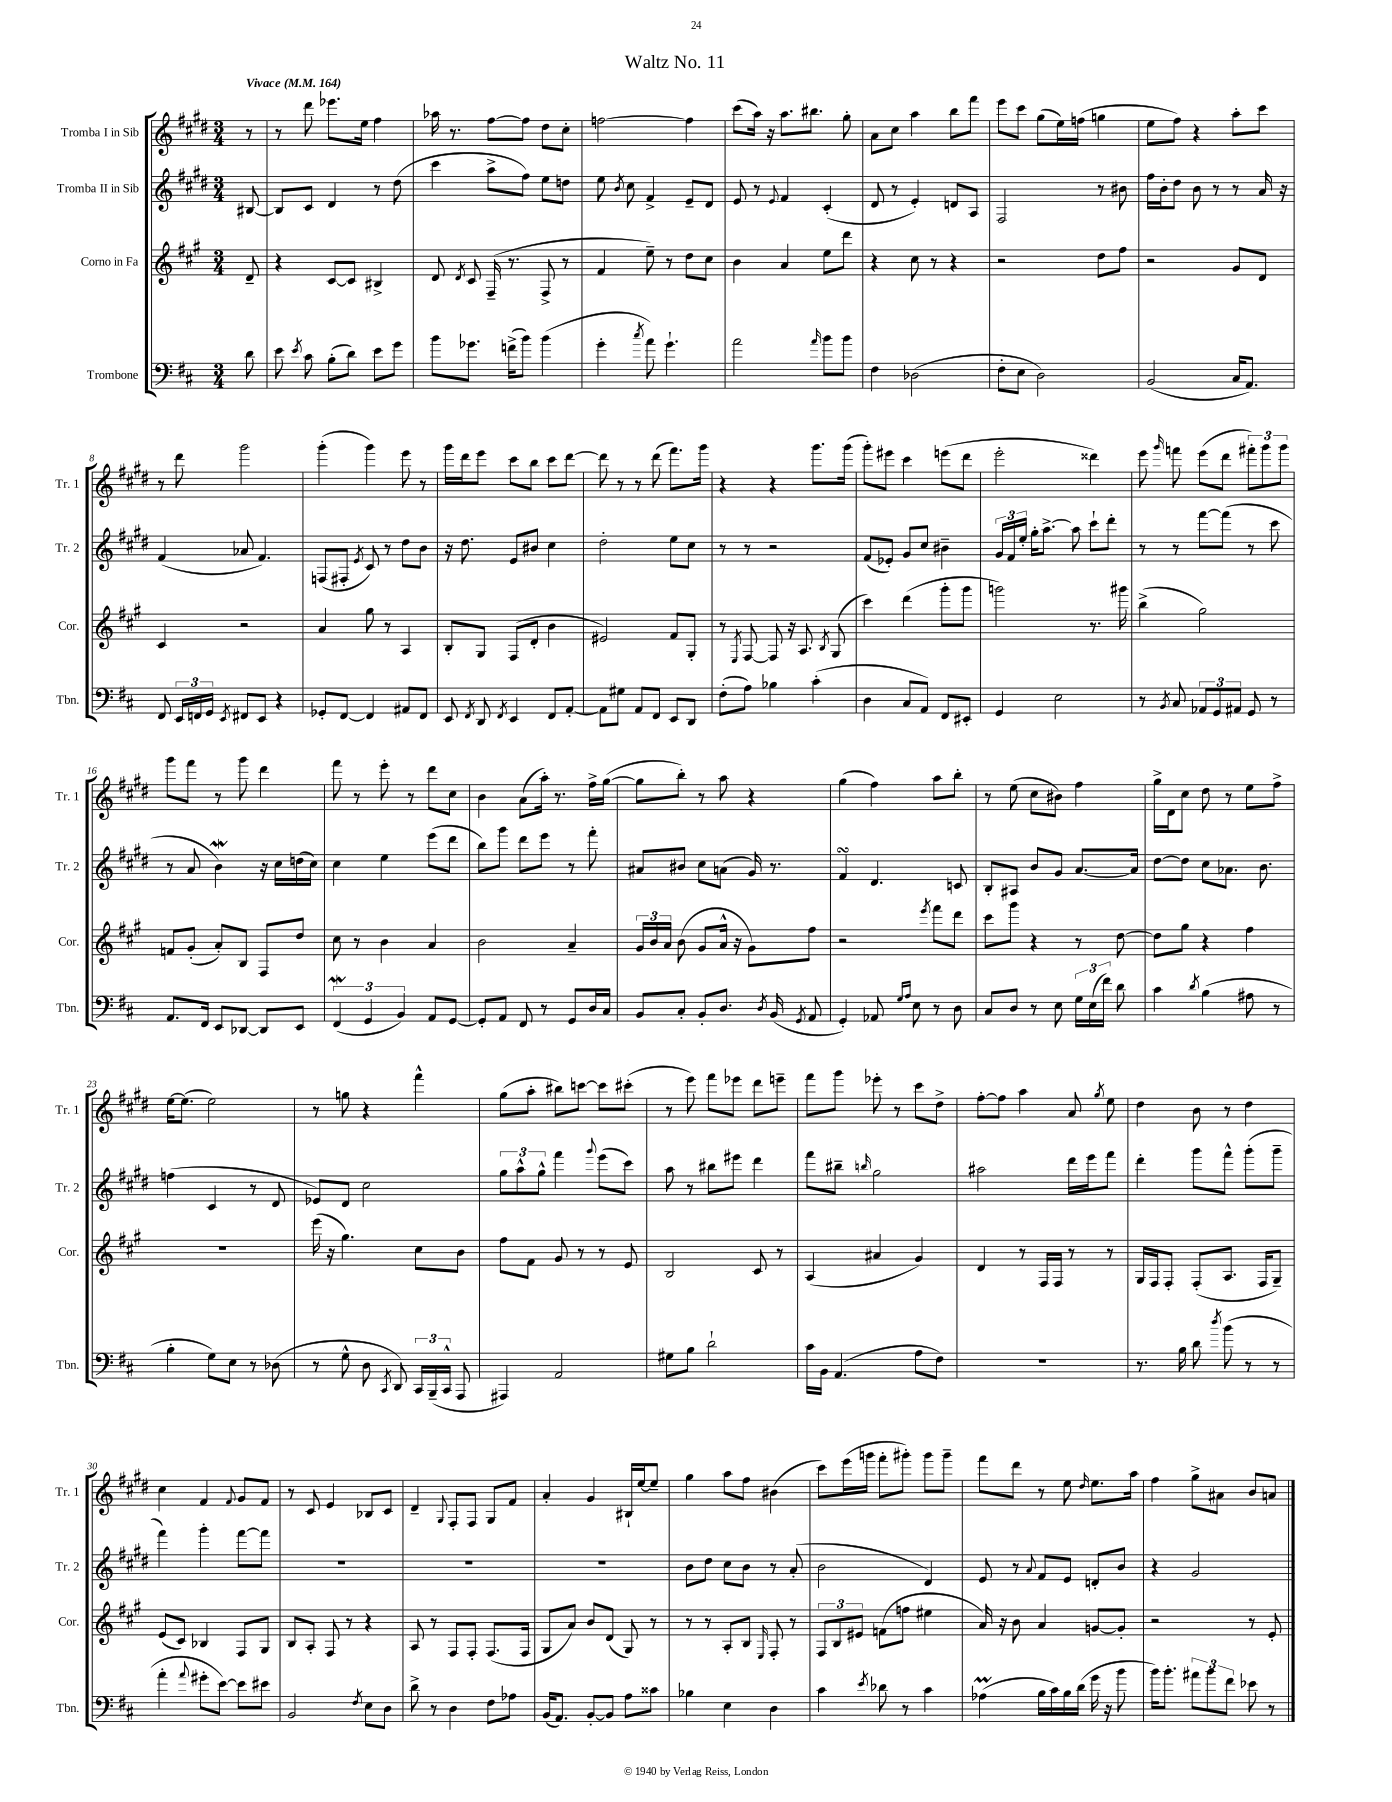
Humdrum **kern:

**kern	**kern	**kern	**kern
*staff4	*staff3	*staff2	*staff1
*clefF4	*clefG2	*clefG2	*clefG2
*k[f#c#]	*k[f#c#g#]	*k[f#c#g#d#]	*k[f#c#g#d#]
*M3/4	*M3/4	*M3/4	*M3/4
*MM164	*MM164	*MM164	*MM164
8d\	8d~/	[8B#/	8r
=	=	=	=
8e\	4r	8B#/]L	8r
8qe/	.	.	.
8c#\	.	8c#/J	8ddd#\
(8B'\L	[8c#/L	4d#/	8.eee-\L
8d\J)	8c#/]J	.	.
.	.	.	16ee\Jk
8e\L	4B#^/	8r	4ff#\
8g\J	.	(8dd#\	.
=	=	=	=
8b\L	8d/	4ccc#\	16aa-\
.	.	.	8.r
.	8qd/	.	.
8.g-\J	8c#/	.	.
.	(16F#~/	8aa^\L	[8ff#\L
(16f^\LK	8.r	.	.
8b\J)	.	8ff#\J)	8ff#\]J
(4b\	8F#^/	8ee\L	8dd#\L
.	8r	8dd\J	8cc#'\J
=	=	=	=
4g'\	4f#/	8ee\	[2ff\
.	.	8qb/	.
.	.	8cc#\	.
8qcc#/	.	.	.
8a\)	8ee~\)	4f#^/	.
4.g`\	8r	.	.
.	8dd\L	8e~/L	4ff\]
.	8cc#\J	8d#/J	.
=	=	=	=
2a\	4b\	8e/	(8ccc#\L
.	.	8r	16aa\Jk)
.	.	.	16r
.	.	8qqe/	.
.	4a/	4f#/	8.aa\L
.	.	.	8.bb#\J
16qqa/	.	.	.
8b\L	8ee\L	(4c#'/	.
8b\J	8ddd\J	.	8gg#'\
=	=	=	=
4F#\	4r	8d#/	8a\L
.	.	8r	8cc#\J
(2D-\	8cc#\	4e'/)	4aa\
.	8r	.	.
.	4r	8d/L	8bb\L
.	.	8A/J	8fff#\J
=	=	=	=
8F#'\L	2r	2F#/	8eee\L
8E\J	.	.	8ccc#\J
2D\)	.	.	(8gg#\L
.	.	.	16ee\L)
.	.	.	(16ff\JJ
.	8dd\L	8r	4gg\
.	8ff#\J	8b#\	.
=	=	=	=
(2BB/	2r	16ff#\LL	8ee\L
.	.	16b'\J	.
.	.	8dd#\J	8ff#\J)
.	.	8b\	4r
.	.	8r	.
16C#/LK	8g#/L	8r	8aa'\L
8.AA/J)	.	.	.
.	8d/J	16a/	8ccc#\J
.	.	16r	.
=	=	=	=
8FF#/	4c#/	(4f#/	8r
24EE/LL	.	.	8ddd#\
24FF/	.	.	.
24GG/JJ	.	.	.
8qEE/	.	.	.
8FF#/L	2r	8a-/	2ggg#\
8EE/J	.	4.f#/)	.
4r	.	.	.
=	=	=	=
8GG-'/L	4a/	(8F/L	(4ggg#'\
[8FF#/J	.	8F#'/J	.
.	.	8qe/	.
4FF#/]	8gg#\	8c#/)	4ggg#\)
.	8r	8r	.
8AA#/L	4A/	8dd#\L	8eee\
8FF#/J	.	8b\J	8r
=	=	=	=
8EE/	8B'/L	16r	16ggg#\LL
.	.	8.dd#\	16ddd#\J
8qFF#/	.	.	.
8DD/	8G#/J	.	8eee\J
8qFF#/	.	.	.
4EE/	(8F#/L	8e/L	8ccc#\L
.	8d'/J	8b#/J	8bb\J
8FF#/L	4b\	4cc#\	8ccc#\L
[8AA'/J	.	.	[8ddd#\J
=	=	=	=
8AA\]L	2e#/)	2dd#'\	8ddd#\]
8G#\J	.	.	8r
8AA/L	.	.	8r
8FF#/J	.	.	(8ddd#\
8EE/L	8f#/L	8ee\L	8.fff#\L)
8DD/J	8G#'/J	8cc#\J	.
.	.	.	16ggg#\Jk
=	=	=	=
(8F#'\L	8r	8r	4r
.	8qE/	.	.
8A\J)	[8F#/	8r	.
4B-\	8F#/]	2r	4r
.	16r	.	.
.	8.A/	.	.
(4c#'\	.	.	8.ggg#\L
.	8qB/	.	.
.	(8G#/	.	.
.	.	.	(16ggg#\Jk
=	=	=	=
4D\	4ccc#\)	(8f#/L	8ggg#'\L)
.	.	8e-'/J)	8eee#\J
8C#/L	(4ddd\	8g#/L	4ccc#\
8AA/J)	.	8cc#/J	.
8FF#/L	8ggg#'\L	4b#~\	(8eee\L
8EE#'/J	8ggg#\J	.	8ddd#\J
=	=	=	=
4GG/	2ggg\)	24g#/LL	2eee'\
.	.	24f#/	.
.	.	24ee'/JJ	.
.	.	16gg#'\LK	.
.	.	[8.aa^\J	.
2E\	.	.	.
.	.	8aa\]	.
.	8.r	8ccc#`\L	4ddd##\)
.	.	8ddd#'\J	.
.	16ggg#\	.	.
=	=	=	=
8r	(4bb^\	8r	8eee\
8qBB/	.	.	16qqggg#/
8C#/	.	8r	8fff\
12AA-/L	2gg#\)	[8fff#\L	(8eee\L
12GG/	.	.	.
.	.	(8fff#\]J	8ddd#\J
12AA#/J	.	.	.
8GG/	.	8r	12fff#'\L)
.	.	.	12ggg#\
8r	.	8ccc#\	.
.	.	.	12ggg#\J
=	=	=	=
8.AA/L	8f/L	8r	8ggg#\L
.	(8g#'/J	8a/	8fff#\J
16FF#/Jk	.	.	.
8EE/L	8a'/L)	4b\)	8r
[8DD-/J	8B/J	.	8ggg#\
8DD-/]L	8F#/L	16r	4ddd#\
.	.	16cc#\LL	.
8EE/J	8dd/J	(16dd\	.
.	.	16cc#\JJ)	.
=	=	=	=
(6FF#/	8cc#\	4cc#\	8fff#\
.	8r	.	8r
6GG/	.	.	.
.	4b\	4ee\	8eee'\
6BB/)	.	.	.
.	.	.	8r
8AA/L	4a/	(8eee\L	8ddd#\L
[8GG/J	.	8ddd#\J	8cc#\J
=	=	=	=
8GG'/]L	2b\	8bb\L)	4b\
8AA/J	.	8ggg#\J	.
8FF#/	.	8ddd#\L	(8a\L
8r	.	8eee\J	16aa'\Jk)
.	.	.	8.r
8GG/L	4a~/	8r	.
16D/L	.	8fff#'\	16ff#^\LL
16C#/JJ	.	.	([16gg#\JJ
=	=	=	=
8BB/L	24g#/LL	8a#/L	8gg#\]L
.	24b/	.	.
.	24a/JJ	.	.
8C#'/J	(8b\	8b#/J	8bb'\J)
8BB'/L	8g#/L	8cc#\L	8r
8.D/J	16a^^/Jk	(8a\J	8aa\
.	16r	.	.
.	8g#\L)	16g#/)	4r
8qD/	.	.	.
(16BB/	.	8.r	.
8qGG/	.	.	.
8AA/	8ff#\J	.	.
=	=	=	=
4GG'/)	2r	4f#/	(4gg#\
8AA-/	.	4.d#/	4ff#\)
16qqG/LL	.	.	.
16qqA/JJ	.	.	.
8E\	.	.	.
.	8qeee/	.	.
8r	8fff#\L	.	8aa\L
8D\	8ddd\J	8c/	8bb'\J
=	=	=	=
8C#/L	8ccc#\L	8B'/L	8r
8D/J	8ggg#\J	8A#/J	(8ee\
8r	4r	8b/L	8cc#\L
8E\	.	8g#/J	8b#\J)
24G\LL	8r	[8.a/L	4ff#\
(24E\	.	.	.
24f#\JJ)	.	.	.
8d\	[8dd\	.	.
.	.	16a/]Jk	.
=	=	=	=
4c#\	8dd\]L	[8dd#\L	16gg#^\LL
.	.	.	16d#\J
.	8gg#\J	8dd#\]J	8cc#\J
8qd/	.	.	.
(4B\	4r	8cc#\L	8dd#\
.	.	8.a-\J	8r
8A#\	4ff#\	.	8ee\L
.	.	8.b\	.
8r	.	.	8ff#^\J
=	=	=	=
4B'\	2.r	(4ff\	[16ee\LK
.	.	.	(8.ee\]J
8G\L)	.	4c#/	2ee\)
8E\J	.	.	.
8r	.	8r	.
(8D-\	.	8d#/	.
=	=	=	=
8r	(16eee\	8e-/L)	8r
.	16r	.	.
8G^^\	4.gg#\)	8d#/J	8gg\
8D\	.	2cc#\	4r
8qCC#/	.	.	.
8DD/)	.	.	.
24CC#/LL	8cc#\L	.	4fff#^^\
(24BBB~/	.	.	.
24CC#^^/JJ	.	.	.
8AAA/	8b\J	.	.
=	=	=	=
4AAA#/)	8ff#\L	12gg#\L	(8gg#\L
.	.	12aa^^\	.
.	8f#\J	.	8aa'\J
.	.	12gg#^^\J	.
2AA/	8g#/	4fff#\	8bb#\L)
.	8r	.	[8ccc\J
.	.	8qqggg#/	.
.	8r	(8eee\L	8ccc\]L
.	8e/	8ccc#\J)	(8ccc#'\J
=	=	=	=
8G#\L	2B/	8aa\	8r
8B\J	.	8r	8eee\)
2d`\	.	8bb#\L	8fff#\L
.	.	8eee#\J	8eee-\J
.	8c#/	4ddd#\	8ddd#\L
.	8r	.	8eee~\J
=	=	=	=
16c#\LL	(4A/	8fff#\L	8fff#\L
16BB\JJ	.	.	.
(4.AA/	.	8bb#~\J	8ggg#\J
.	.	16qqbb/	.
.	4a#/	2gg#\	8eee-'\
.	.	.	8r
8A\L	4g#/)	.	8ccc#\L
8F#\J)	.	.	8dd#^\J
=	=	=	=
2.r	4d/	2aa#\	[8ff#'\L
.	.	.	8ff#\]J
.	8r	.	4aa\
.	16F#/LL	.	.
.	16F#/JJ	.	.
.	8r	16ddd#\LL	8a/
.	.	16eee\J	.
.	.	.	8qgg#/
.	8r	8fff#\J	8ee\
=	=	=	=
8.r	16G#/LL	4ddd#'\	4dd#\
.	16F#/J	.	.
.	8F#'/J	.	.
16B\	.	.	.
8d\	(8F#'/L	8ggg#\L	8b\
8qdd/	.	.	.
(8b\	8.A/J	8fff#^^\J	8r
8r	.	(8ggg#'\L	4dd#\
.	16F#/LK	.	.
8r	8G#~/J)	8ggg#~\J	.
=	=	=	=
4a'\	(8e/L	4fff#\)	4cc#\
.	8c#/J)	.	.
8qqa/	.	.	.
8g#'\L	4B-/	4ggg#'\	4f#/
[8e\J)	.	.	.
.	.	.	8qqf#/
8e\]L	8F#/L	[8fff#\L	8g#/L
8e#\J	8G#/J	8fff#\]J	8f#/J
=	=	=	=
2BB/	8B/L	2.r	8r
.	8A'/J	.	8c#/
.	8F#/	.	4e/
.	8r	.	.
8qF#/	.	.	.
8E\L	4r	.	8B-/L
8D\J	.	.	8c#/J
=	=	=	=
8d^\	8A/	2.r	4d#~/
8r	8r	.	.
.	.	.	8qqG#/
4D\	8F#/L	.	8F#'/L
.	8F#'/J	.	8F#/J
8F#\L	(8.F#/L	.	8G#/L
8A-\J	.	.	8f#/J
.	16F#/Jk	.	.
=	=	=	=
(16BB/LK	8G#/L	2.r	4a'/
8.AA/J)	.	.	.
.	8a/J)	.	.
[8BB'/L	8b/L	.	4g#/
8BB/]J	(8d/J	.	.
8A\L	8G#/)	.	16B#`/LL
.	.	.	[16ee/J
8c##\J	8r	.	8ee~/]J
=	=	=	=
4B-\	8r	8b\L	4gg#\
.	8r	8dd#\J	.
4E\	8A'/L	8cc#\L	8aa\L
.	8B/J	8b\J	8ff#\J
.	16qqE/	.	.
4D\	8F#'/	8r	(4b#\
.	8r	(8a'/	.
=	=	=	=
4c#\	12F#/L	2b\	8ccc#\L)
.	12B/	.	.
.	.	.	(16eee\L
.	12e#/J	.	.
.	.	.	16ggg\JJ
8qe/	.	.	.
8d-\	(8f\L	.	8fff#'\L
8r	8ff\J	.	8ggg#'\J)
4c#\	4ee#\	4d#/)	8ggg#\L
.	.	.	8ggg#~\J
=	=	=	=
(4A-\	16a/)	8e/	8fff#\L
.	16r	.	.
.	8b\	8r	8ddd#\J
.	.	8qqa/	.
16B\LL	4a/	8f#/L	8r
16c#\)	.	.	.
16B\	.	8e/J	8ee\
(16d\JJ	.	.	.
.	.	.	16qqdd#/
16g\	[8g/L	8d'/L	8.ee\L
16r	.	.	.
8b\	8g'/]J	8b/J	.
.	.	.	16aa\Jk
=	=	=	=
16b\LK)	2r	4r	4ff#\
8.b'\J	.	.	.
12a#\L	.	2g#/	8gg#^\L
12b\	.	.	.
.	.	.	8a#\J
12f#\J	.	.	.
8e-\	8r	.	8b/L
8r	8e'/	.	8a/J
==	==	==	==
*-	*-	*-	*-
